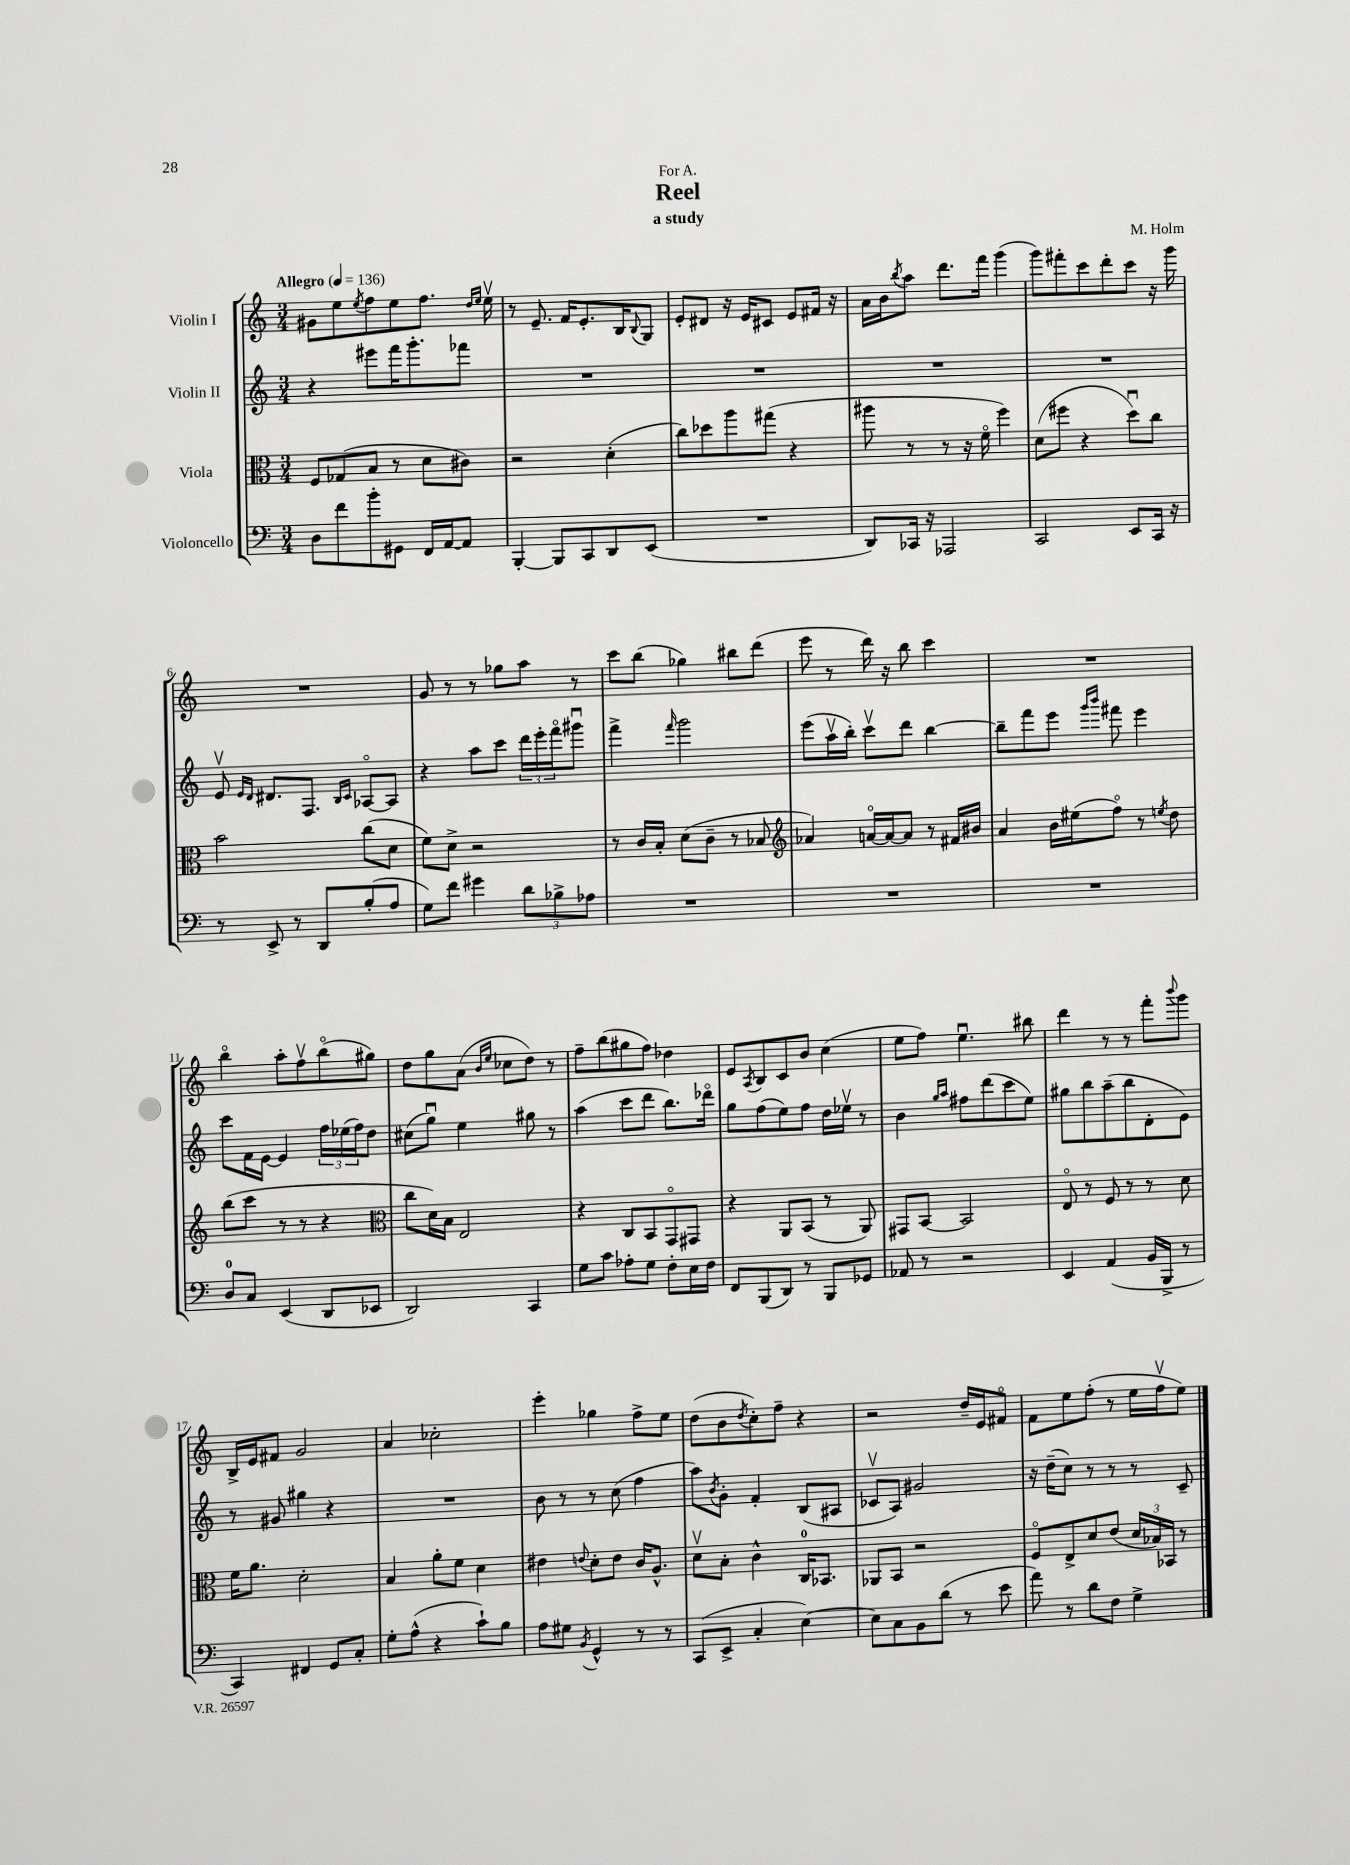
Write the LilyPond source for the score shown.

\header { title = "Reel" composer = "M. Holm" subtitle = "a study" dedication = "For A." }
<<
\new StaffGroup <<
\new Staff = "s0" \with { instrumentName = "Violin I" } {
    \clef treble \key c \major \numericTimeSignature \time 3/4 \tempo "Allegro" 4 = 136
    gis'8 e''8 \acciaccatura { e''8 } f''8 e''8 f''8. \grace { d''16 e''16 } e''16\upbow |
    r8 e'8.-- f'16 e'8.-. b16 \appoggiatura { b8 } g8 |
    e'8-. dis'8 r16 e'16 cis'8 e'8 fis'16 r16 |
    a'16 b'16 \acciaccatura { b''8 } a''8 d'''8. f'''16 g'''4( |
    g'''8) fis'''8-. c'''8 d'''8-. c'''8 r16 g'''16 |
    R2. |
    g'8 r8 r8 ges''8 a''8 r8 |
    c'''8 b''8( ges''4) bis''8 d'''8( |
    e'''8 r8 d'''16) r16 b''8 c'''4 |
    R2. |
    b''4\flageolet a''8-. f''8\upbow b''8\flageolet( gis''8) |
    d''8 g''8 a'8( \grace { b'16 e''16 } ces''8 d''8) r8 |
    f''8-- b''8( gis''8 f''8) des''4 |
    e'8 \acciaccatura { a8 } b8 c'8 b'8 c''4( |
    e''8 f''8) e''4.\downbow bis''8 |
    d'''4 r8 r8 f'''8-. \appoggiatura { b'''8 } g'''8 |
    b16-> e'16 fis'8 g'2 |
    a'4 ces''2-. |
    e'''4-. ges''4 f''8-> e''8 |
    d''8( b'8 \acciaccatura { d''8 } c''8-.) f''8-- r4 |
    r2 d''16-- e'16 fis'8\flageolet |
    f'8 e''8 f''8-.( r8 e''16 f''16\upbow e''8) \bar "|." |
}
\new Staff = "s1" \with { instrumentName = "Violin II" } {
    \clef treble \key c \major \numericTimeSignature \time 3/4
    r4 eis'''8 f'''16 g'''8.-. fes'''8 |
    R2. |
    R2. |
    R2. |
    R2. |
    e'8\upbow \grace { e'16 d'16 } dis'8. f8. \grace { b16 c'16 } aes8~\flageolet aes8 |
    r4 a''8 c'''8 \tuplet 3/2 { d'''16 e'''16-. f'''16\flageolet } gis'''8\downbow |
    f'''4-> \grace { f'''16 } g'''2 |
    e'''8( a''16\upbow b''16-.) c'''8\upbow d'''8 b''4~ |
    b''8-- f'''8 e'''8 \grace { g'''16 b'''16 } fis'''8 e'''4 |
    c'''8 f'16 e'16~ e'4 \tuplet 3/2 { f''16 ees''16( f''16) } d''8 |
    cis''8( g''8\downbow) e''4 gis''8 r8 |
    a''4( c'''8 d'''8 b''8.) des'''16\flageolet |
    g''8 f''8( e''8) f''8 d''16 ees''16\upbow r8 |
    b'4 \grace { g''16 a''16 } fis''8 d'''8( c'''8 e''8) |
    gis''8 b''8 a''8--( b''8 d'8-. e'8) |
    r8 gis'8 gis''4 r4 |
    R2. |
    b'8 r8 r8 c''8( f''4 |
    a''8) \acciaccatura { b'8 } g'8-. f'4-. b8( ais8 |
    ces'8\upbow a8) gis'2 |
    r16 d''16--( c''8) r8 r8 r8 c'8-- \bar "|." |
}
\new Staff = "s2" \with { instrumentName = "Viola" } {
    \clef alto \key c \major \numericTimeSignature \time 3/4
    f8 ges8( b8 r8 d'8 cis'8) |
    r2 d'4-.( |
    c''8) des''8 a''8 gis''8( r4 |
    ais''8 r8 r8 r16 f'16\flageolet f''4) |
    d'8( fis''8 r4 d''8\downbow) c''8 |
    b'2 c''8( d'8 |
    f'8) d'8-> r2 |
    r8 c'16 b16-. d'8( c'8-- r8 bes8 |
    \clef treble aes'4) a'16~\flageolet a'16~ a'8 r8 fis'16 bis'16 |
    a'4 b'16 eis''16( f''8\flageolet) r8 \acciaccatura { e''8 } d''8 |
    b''8( c'''8 r8 r8 r4 |
    \clef alto c''8 d'16) b16 e2 |
    r4 c8 b,8 g,8\flageolet gis,8 |
    r4 a,8 b,8( r8 a,8) |
    gis,8 b,8~ b,2 |
    e8\flageolet r8 f8 r8 r8 d'8 |
    f'16 a'8. d'2-. |
    b4 a'8-. f'8 d'4 |
    eis'4 \appoggiatura { e'8 } d'8-. e'8 c'16 a8.-^ |
    d'8\upbow b8-. c'4-^ c16-0 bes,8. |
    aes,8 b,8 r2 |
    f8\flageolet e8-> d'8 e'8( \tuplet 3/2 { d'16 bes16) bes,16 } r8 \bar "|." |
}
\new Staff = "s3" \with { instrumentName = "Violoncello" } {
    \clef bass \key c \major \numericTimeSignature \time 3/4
    d8 f'8 b'8-. gis,8 f,16 a,16~ a,8 |
    b,,4~-. b,,8 c,8 d,8 e,8( |
    R2. |
    d,8) ces,16 r16 aes,,2 |
    c,2 e,8 c,16 r16 |
    r8 e,8-> r8 d,8 b8-.( a8 |
    g8) f'8 gis'4 \tuplet 3/2 { d'8 bes8-> aes8 } |
    R2. |
    R2. |
    R2. |
    d8-0 c8 e,4( d,8 ees,8 |
    d,2) c,4 |
    g8 c'8 aes8-. g8 f8-. e16 f16 |
    f,8 b,,8( d,8) r8 b,,8 ges,8 |
    aes,8 r8 r2 |
    e,4 a,4( b,16 b,,16-> r8 |
    c,4) fis,4 g,8 c8-. |
    g8-. a8-^( r4 c'8-!) b8 |
    a8 gis8 \acciaccatura { b,8 } g,4-^ r8 r8 |
    c,8( e,8-> c4-. e4~) |
    e8 c8 b,8 d'8( r8 e'8 |
    a'8) r8 d'8 f8 g4-> \bar "|." |
}
>>
>>
